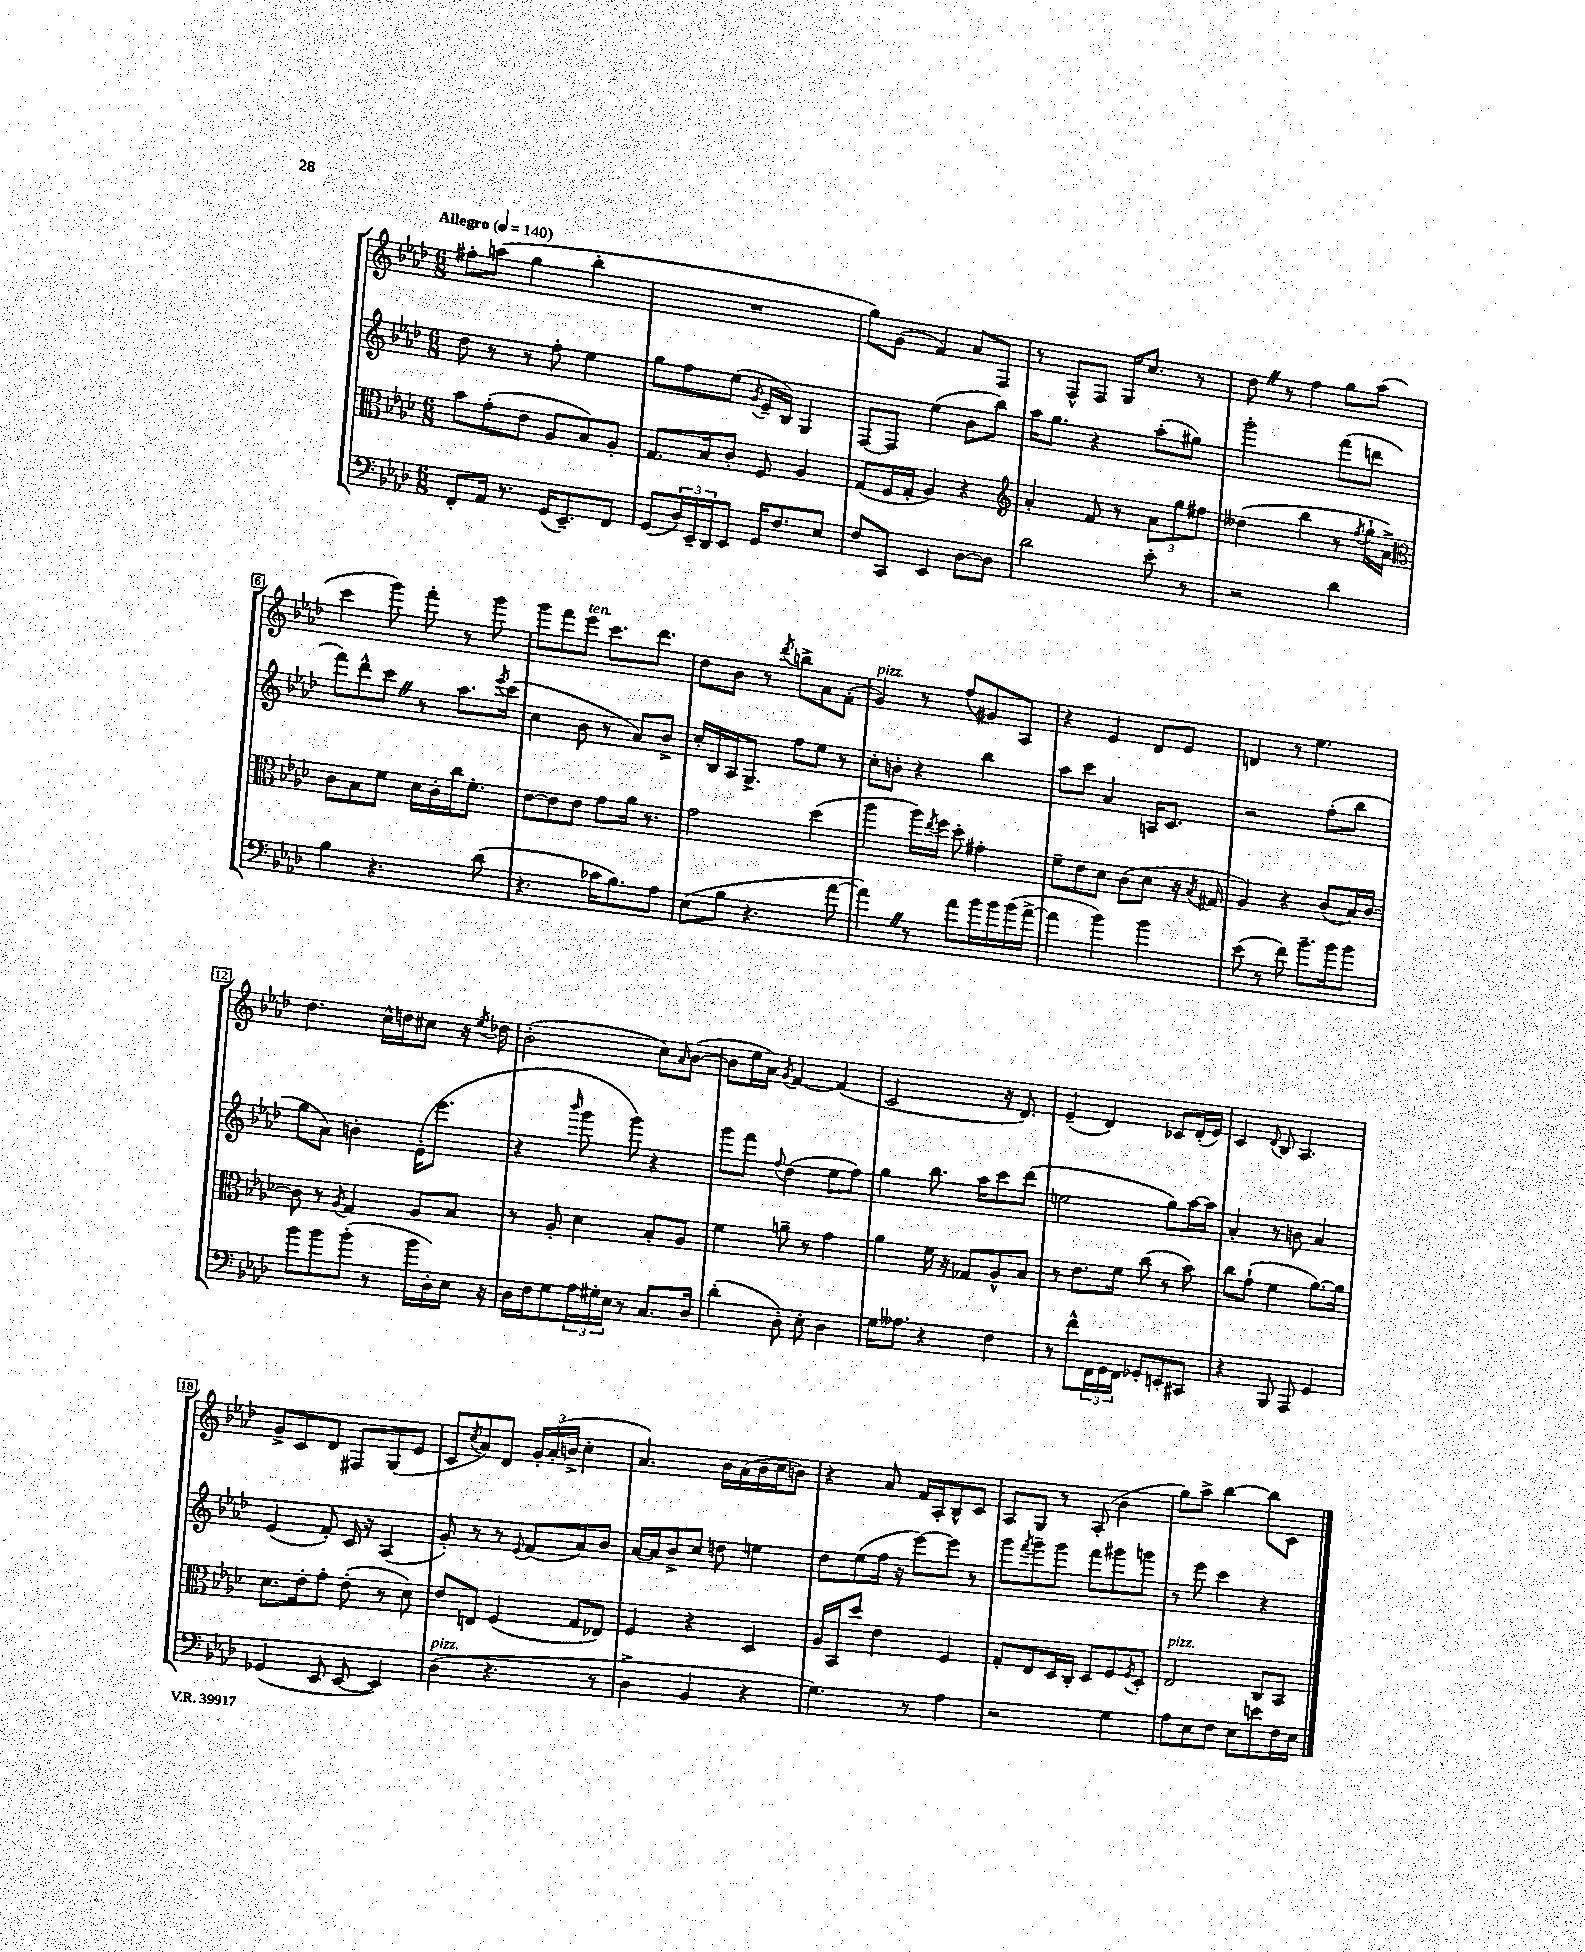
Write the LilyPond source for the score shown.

<<
\new StaffGroup <<
\new Staff = "s0" {
    \clef treble \key aes \major \numericTimeSignature \time 6/8 \tempo "Allegro" 4 = 140
    fis''8-. a''8( g''4 bes''4-. |
    R2. |
    g''8) g'8( f'4) aes'8 f8 |
    r8 f8-^ f8 g16 c''8. r8 |
    des''8 \once \override BreathingSign.text = \markup { \musicglyph "scripts.caesura.straight" } \breathe r8 f''4 g''8 aes''8( |
    c'''4 g'''8) f'''8-. r8 g'''8 |
    g'''8 f'''8 ees'''8^\markup { \italic "ten." } c'''8. des'''8. |
    des''8 bes'8 r8 \acciaccatura { des'''8 } b''8-> aes'8 f'8-.( |
    g'4^\markup { \italic "pizz." }) r8 f''8( gis'8) aes8 |
    r4 ees'4 des'8 ees'8 |
    d'4 r8 ees''4. |
    des''4. c''16-^ d''16 cis''8 r16 \acciaccatura { ees''8 } des''16 |
    bes'2-.( c''8) \grace { aes'16 } bes'8~( |
    bes'8 ees''16 aes'16) \acciaccatura { g'8 } f'4~ f'4( |
    c'2 r16 des'8.) |
    ees'4--( des'4) ces'8 des'16-.( ees'16) |
    c'4 \appoggiatura { des'8 } bes8 aes4. |
    g'8-> c'8 des'8 fis8 g8( ees'8 |
    c'8 \acciaccatura { c''8 } aes'8) des'8 \tuplet 3/2 { g'16-. aes'16-.( b'16-> } c''4-. |
    aes'4.) bes'16 aes'16( bes'16 c''16 b'8) |
    r4 aes'8 f'16 aes16-. bes8-^ c'8 |
    aes8 g8 r8 aes8-.( bes'4 |
    g''8) aes''8-> bes''4~ bes''8 c'8 \bar "|." |
}
\new Staff = "s1" {
    \clef treble \key aes \major \numericTimeSignature \time 6/8
    des''8 r8 r8 f''8-. ees''4 |
    g''8 f''8 ees''8( \acciaccatura { g'8 } ees'16-- bes16) g4 |
    f8~ f8 ees''4( bes'8 bes''8) |
    aes''16 g''8. r4 aes''8-.( gis''8) |
    g'''2-. f'''8( d'''8 |
    f'''8) des'''8-^ c'''8 \once \override BreathingSign.text = \markup { \musicglyph "scripts.caesura.straight" } \breathe r8 aes''8. \acciaccatura { ees'''8 } c'''16( |
    c''4 bes'8 r8 aes'8) bes'8-> |
    c''16-. bes16 aes16 g8.-> f''8 ees''8 r8 |
    c''8-. b'8-. r4 bes''4 |
    aes''8 c'''8 aes'4 a16 c'8. |
    r2 f''8-.( bes''8 |
    g''8 aes'8) b'4-. ees'16-.( ees'''8. |
    r4 \grace { bes'''16 } g'''8 g'''8) r4 |
    g'''8 f'''8 \appoggiatura { f''8 } des''4( ees''8 f''8) |
    g''4 bes''8. aes''16 c'''8 des'''8( |
    e''2 g''8) aes''16~ aes''16 |
    aes'4-. r8 b'8 aes'4 |
    ees'4( f'8-.) c'16 r16 aes4( |
    g'8-.) r8 r8 \appoggiatura { ees'8 } f'8( aes'8) bes'8 |
    aes'16~ aes'16 bes'8-> c''8 d''8 e''4 |
    des''8 ees''8( f''16 r16 ees'''8~) ees'''8 r8 |
    g'''8 \acciaccatura { f'''8 } g'''8-- g'''8 f'''8 gis'''8 g'''8 |
    r8 ees'''8 c'''4 r4 \bar "|." |
}
\new Staff = "s2" {
    \clef alto \key aes \major \numericTimeSignature \time 6/8
    bes'8 g'8-.( ees'8 aes8 bes8) aes8-. |
    g8. bes16 c'8-. f8 aes4 |
    g8( f16 g16-. aes4) r4 |
    \clef treble aes'4-. f'8 r8 \tuplet 3/2 { aes'8 g''8 fis''8 } |
    deses''4( bes''4 r8 \acciaccatura { f''8 } g''16-! aes'16->) |
    \clef alto c'8 bes8 f'8 des'16 c'16-. c''16 f'8.-. |
    ees'8~ ees'8 ees'8 g'8 aes'16 r8. |
    g'2 des''4( |
    aes''4 aes''16) \acciaccatura { ees''8 } f''16 des''8-. gis'4-. |
    f'8-- ees'8 des'8 c'8( des'8 r16 \acciaccatura { bes8 } gis16 |
    aes4) r4 c'8( bes16) c'16~ |
    c'8 r8 \acciaccatura { aes8 } g4 aes8 bes8 |
    r8 aes8-. des'4 bes8-. aes8 |
    f'4 a'8-- r8 g'4 |
    aes'4 f'16 r16 ges8 aes8-^ bes8 |
    r8 ees'8. f'16 c''8( r8 bes'8) |
    c''8 g'8-!( f'4 aes'8.~) aes'16 |
    des'8. ees'16-. g'8-. ees'8-.( r8 des'8) |
    ees'8 e8 f4( g8 ees8) |
    f4 r4 des4 |
    aes16 bes,16 des''8 ees'4 f4 |
    g8-. ees8 des16 c16-. des8 f8 \acciaccatura { f8 } des8-. |
    ees2^\markup { \italic "pizz." } c8 bes,8 \bar "|." |
}
\new Staff = "s3" {
    \clef bass \key aes \major \numericTimeSignature \time 6/8
    f,8-. aes,16 r8. g,16( ees,8.--) f,8 |
    g,8( \tuplet 3/2 { des16) ees,16-- des,16 } ees,8 g,16 f8. ees8 |
    f8 c,8 ees,4 des8~ des8 |
    des'2 ees'8-. r8 |
    r2 des'4 |
    bes4 r4. des'8( |
    r4. ces'16 bes8.) aes8 |
    ees8( bes8 r4. aes'8~ |
    aes'4) \once \override BreathingSign.text = \markup { \musicglyph "scripts.caesura.straight" } \breathe r8 aes'8 bes'16 bes'16 bes'16( aes'16~-> |
    aes'4 bes'4) bes'4 |
    ees'8( r8 f'8) bes'8.-- bes'16 bes'8 |
    bes'8 bes'8 bes'8-.( r8 bes'16 des16-.) ees16 r16 |
    des16 f16 g8 \tuplet 3/2 { aes16 gis16-. ees16 } r8 c8. des16 |
    des'4-.( des8-.) ees8-. des4 |
    g16 aeses8. r4 f4 |
    r8 f'8-^ \tuplet 3/2 { f,16 g,16 f,16 } ges,8-. e,8-. cis,8 |
    r4 bes,,8 aes,,8 g,4 |
    ges,4( ees,8 ees,8~ ees,4) |
    des4^\markup { \italic "pizz." }( r4. r8 |
    des4-> bes,4 r4 |
    g4.) r8 aes4 |
    r2 g4 |
    aes8 ees8 f8 ees8 e'8 f16 ees16 \bar "|." |
}
>>
>>
\layout { \context { \Score \override BarNumber.stencil = #(make-stencil-boxer 0.1 0.3 ly:text-interface::print) } }
